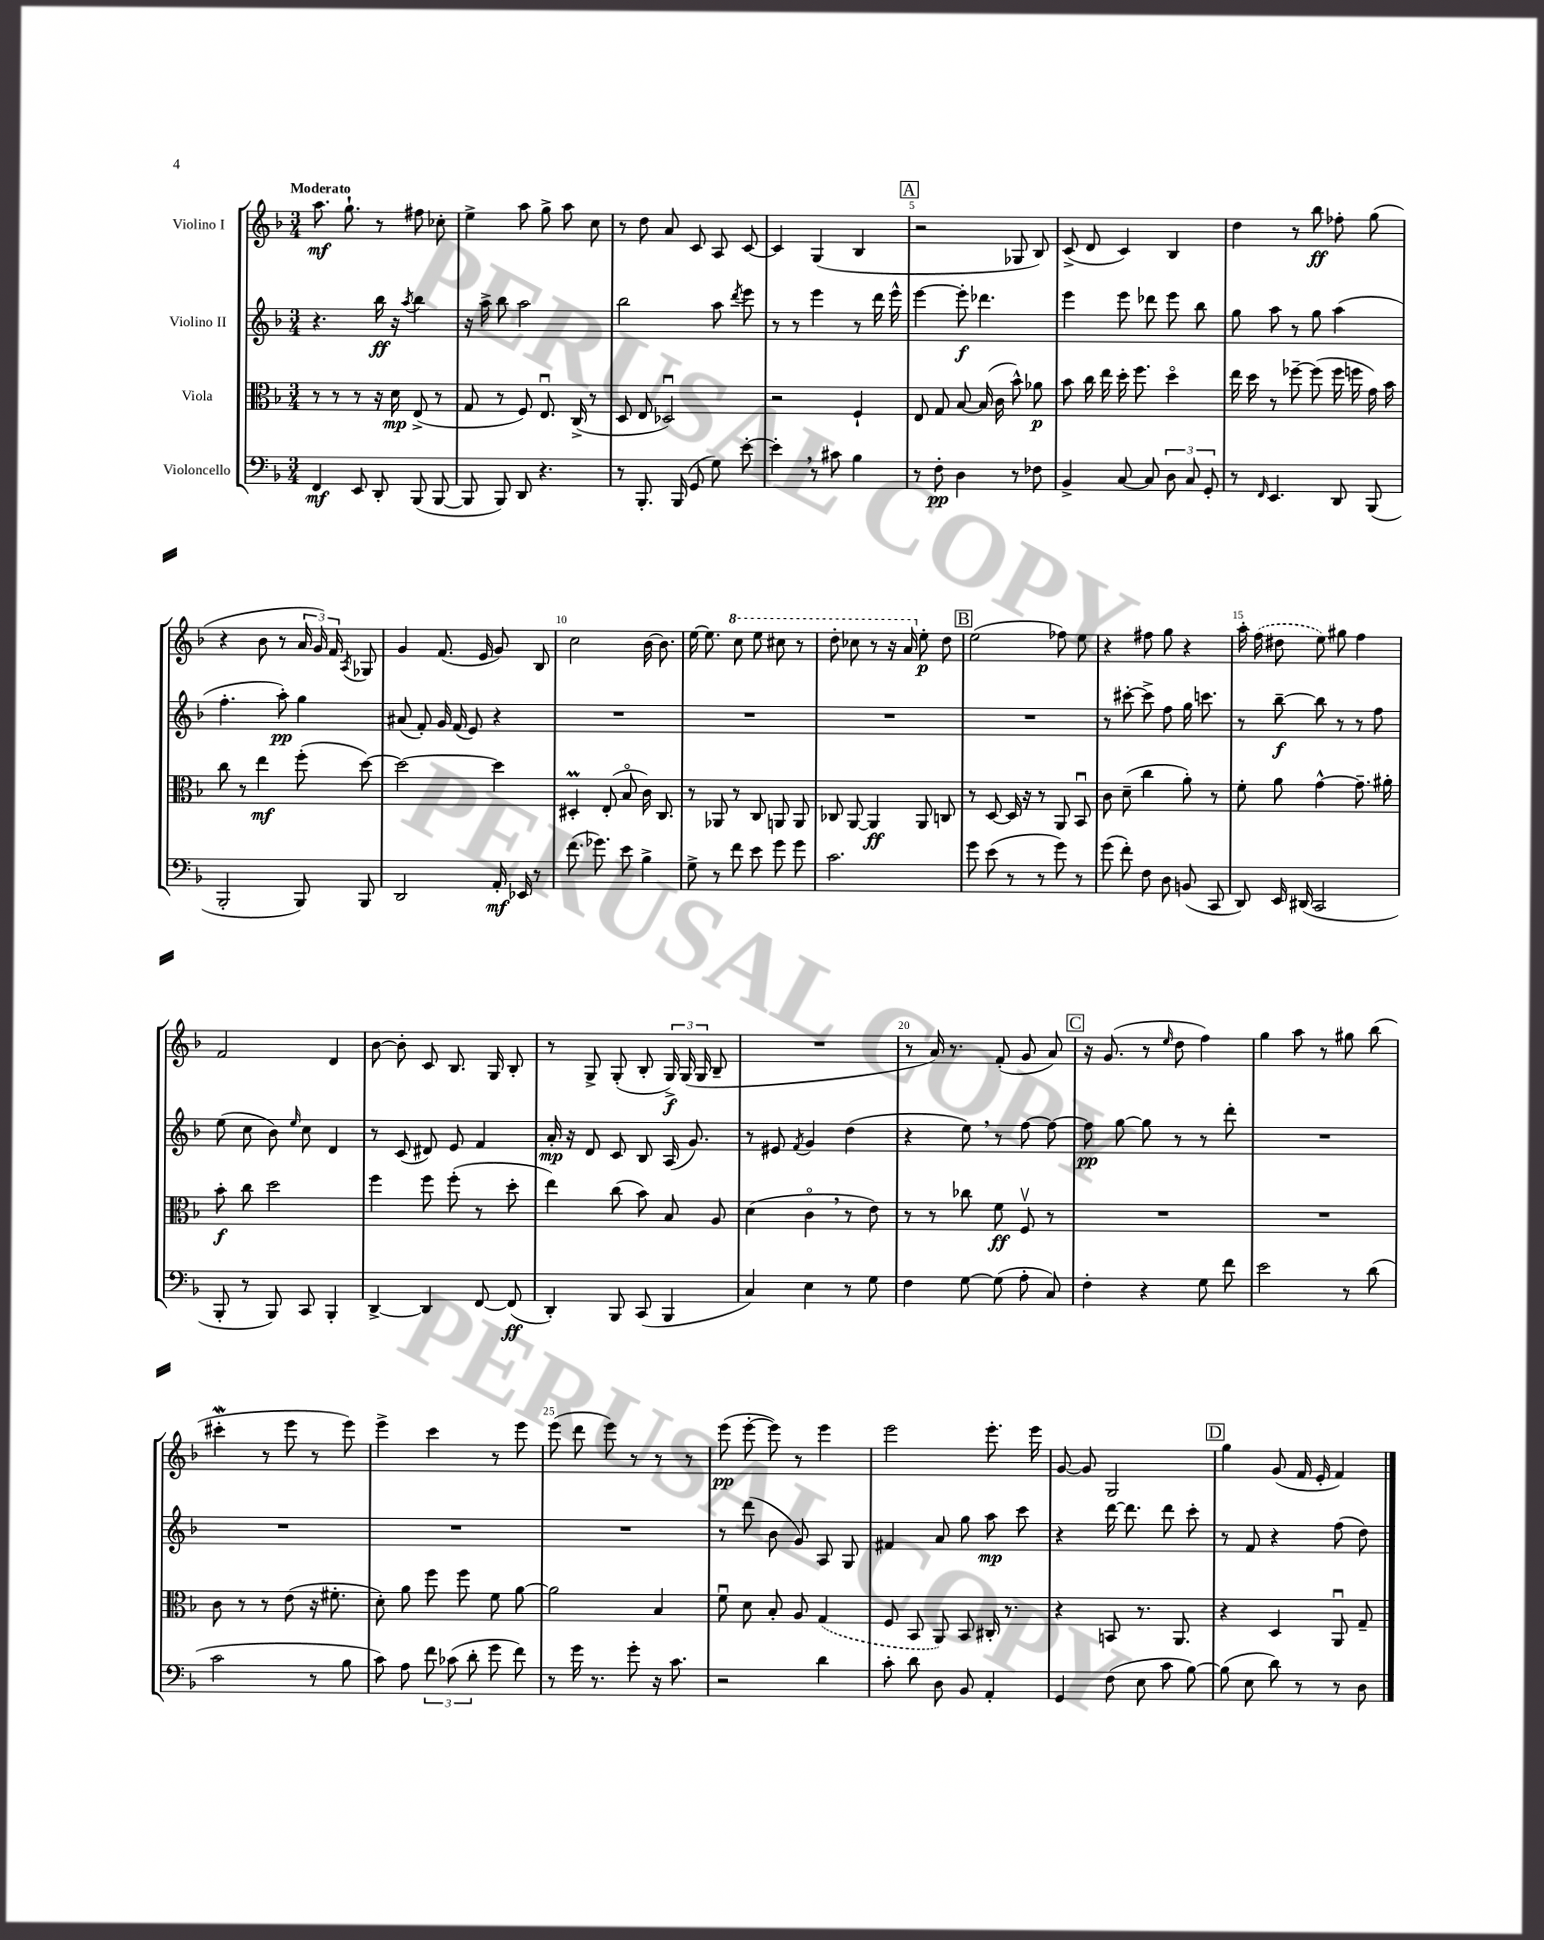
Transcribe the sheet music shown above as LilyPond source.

<<
\new StaffGroup <<
\new Staff = "s0" \with { instrumentName = "Violino I" } {
    \clef treble \key f \major \numericTimeSignature \time 3/4 \tempo "Moderato"
    \autoBeamOff a''8.\mf g''8.-! r8 fis''8 ces''8-. |
    e''4-> a''8 g''8-> a''8 c''8 |
    r8 d''8 a'8 c'8 a8 c'8~ |
    c'4 g4( bes4 |
    \mark \markup { \box "A" } r2 ges8 bes8) |
    c'8->( d'8 c'4) bes4 |
    d''4 r8 bes''8\ff fes''8-. g''8( |
    r4 bes'8 r8 \tuplet 3/2 { a'16 g'16) f'16 } \acciaccatura { a8 } ges8 |
    g'4 f'8.( e'16 g'8) bes8 |
    c''2 bes'16~ bes'8. |
    e''16~ e''8. \ottava #1 c'''8 e'''8 cis'''8 r8 |
    d'''8-. ces'''8 r8 r16 a''16 \ottava #0 e''8-.\p d''8 |
    \mark \markup { \box "B" } e''2( fes''8) e''8 |
    r4 fis''8 g''8 r4 |
    a''16-. \once \slurDashed f''16( dis''8 e''8) gis''8 f''4 |
    f'2 d'4 |
    bes'8~ bes'8-. c'8 bes8. g16 bes8-. |
    r8 g8-> g8-.( bes8-. \tuplet 3/2 { g16->\f) g16( g16 } bes8-- |
    R2. |
    r8 a'16) r8. f'8-.( g'8 a'8) |
    \mark \markup { \box "C" } r16 g'8.( r8 \grace { e''16 } d''8 f''4) |
    g''4 a''8 r8 gis''8 bes''8( |
    cis'''4-.\mordent r8 e'''8 r8 e'''8) |
    e'''4-> c'''4 r8 e'''8 |
    e'''8( d'''8 e'''8) r8 r8 r8 |
    e'''8\pp( e'''8~-. e'''8) r8 e'''4 |
    e'''2 e'''8.-. e'''16 |
    g'8~ g'8 g2 |
    \mark \markup { \box "D" } g''4 g'8( f'16 e'16-. f'4) \bar "|." |
}
\new Staff = "s1" \with { instrumentName = "Violino II" } {
    \clef treble \key f \major \numericTimeSignature \time 3/4
    \autoBeamOff r4. bes''16\ff r16 \acciaccatura { a''8 } bes''4 |
    r16 a''16-> bes''8 a''2 |
    bes''2 a''8 \acciaccatura { d'''8 } e'''8 |
    r8 r8 e'''4 r8 d'''16 e'''16-^ |
    \mark \markup { \box "A" } e'''4~ e'''8-.\f des'''4. |
    e'''4 e'''8 des'''8 e'''8 bes''8 |
    g''8 a''8 r8 g''8 a''4( |
    f''4.-. a''8-.\pp) g''4 |
    ais'8( f'8-.) g'16 f'16( e'8) r4 |
    R2. |
    R2. |
    R2. |
    \mark \markup { \box "B" } R2. |
    r8 cis'''8~-. cis'''8-> f''8 g''16 c'''8. |
    r8 bes''8~--\f bes''8 r8 r8 f''8 |
    e''8( c''8 bes'8) \grace { e''16 } c''8 d'4 |
    r8 c'8( dis'8) e'8 f'4 |
    a'16-.\mp r16 d'8 c'8 bes8 a16( g'8.) |
    r8 eis'8 \acciaccatura { f'8 } g'4 d''4( |
    r4 e''8) \breathe r8 f''8~ f''8~ |
    \mark \markup { \box "C" } f''8\pp g''8~ g''8 r8 r8 d'''8-. |
    R2. |
    R2. |
    R2. |
    R2. |
    r8 d'''8( bes'8 g'8) a8 g8 |
    fis'4 a'8 g''8 a''8\mp c'''8 |
    r4 d'''16~ d'''8. d'''8 c'''8-. |
    \mark \markup { \box "D" } r8 f'8 r4 f''8( d''8) \bar "|." |
}
\new Staff = "s2" \with { instrumentName = "Viola" } {
    \clef alto \key f \major \numericTimeSignature \time 3/4
    \autoBeamOff r8 r8 r8 r16 d'16\mp e8->( r8 |
    g8 r8 f8) e8.\downbow c16->( r8 |
    d8 e8 des2\downbow) |
    r2 f4-! |
    \mark \markup { \box "A" } e8 g8 bes8~ bes16( c'16 bes'8-^) aes'8\p |
    bes'8 c''16 e''16 d''16-. f''8. d''4\flageolet |
    e''16 d''16 r8 fes''8~-- fes''8( fes''16 f''16 g'16) bes'16 |
    c''8 r8 e''4\mf f''8-.( d''8~) |
    d''2~ d''4 |
    dis4-.\prall e8-.( bes8\flageolet c'16) c8. |
    r8 aes,8 r8 c8 a,8 a,8 |
    ces8 a,8~ a,4\ff a,8 c8 |
    \mark \markup { \box "B" } r8 d8~ d16 r16 r8 a,8 bes,8\downbow |
    c'8 d'8--( c''4 a'8-.) r8 |
    f'8-. a'8 g'4~-^ g'8.-- ais'16-. |
    bes'8-.\f c''8 d''2 |
    f''4 f''8 f''8-.( r8 d''8-. |
    e''4) c''8( bes'8) bes8 a8 |
    d'4( c'4\flageolet \breathe r8 e'8) |
    r8 r8 ces''8 f'8\ff f8\upbow r8 |
    \mark \markup { \box "C" } R2. |
    R2. |
    c'8 r8 r8 e'8( r16 fis'8.-. |
    d'8-.) a'8 f''8 f''8 f'8 a'8~ |
    a'2 bes4 |
    f'8\downbow d'8 bes8-. a8 \once \slurDashed g4( |
    f8 bes,8 a,8) bes,8 cis16-. r8. |
    r4 b,8 r8. a,8. |
    \mark \markup { \box "D" } r4 d4 a,8\downbow g8-- \bar "|." |
}
\new Staff = "s3" \with { instrumentName = "Violoncello" } {
    \clef bass \key f \major \numericTimeSignature \time 3/4
    \autoBeamOff f,4\mf e,8 d,8-. bes,,8( bes,,8~ |
    bes,,8 bes,,8) d,8 r4. |
    r8 bes,,8.-. bes,,16( g,8 g8) e'8~-. |
    e'4-. \breathe r8 cis'8 bes4 |
    \mark \markup { \box "A" } r8 f8-.\pp d4 r8 fes8 |
    bes,4-> c8~ c8 \tuplet 3/2 { d8 c8 g,8-. } |
    r8 \grace { f,16 } e,4. d,8 bes,,8( |
    bes,,2-. bes,,8) bes,,8 |
    d,2 a,16-.\mf ees,16 r8 |
    f'8.( ges'8.) e'8 bes4-> |
    g8-> r8 f'8 e'8 g'8 g'8 |
    c'2. |
    \mark \markup { \box "B" } g'8 e'8( r8 r8 g'8) r8 |
    g'8( f'8-.) f8 d8 b,8( c,8 |
    d,8) e,16 dis,16( c,2 |
    bes,,8-. r8 bes,,8) c,8 bes,,4-. |
    d,4~-> d,4 f,8~ f,8\ff( |
    d,4-.) bes,,8 c,8( bes,,4 |
    c4) e4 r8 g8 |
    f4 g8~ g8( a8-. c8) |
    \mark \markup { \box "C" } f4-. r4 g8 f'8 |
    e'2 r8 d'8( |
    c'2 r8 bes8 |
    c'8) a8 \tuplet 3/2 { f'8 ces'8( d'8-. } g'8 f'8) |
    r8 g'16 r8. g'8-. r16 c'8. |
    r2 d'4 |
    c'8-. d'8 d8 bes,8 a,4-. |
    g,4 f8( e8 c'8 bes8~) |
    \mark \markup { \box "D" } bes8( e8 d'8) r8 r8 d8 \bar "|." |
}
>>
>>
\layout { \context { \Score \override BarNumber.break-visibility = ##(#f #t #t) barNumberVisibility = #(every-nth-bar-number-visible 5) } }
